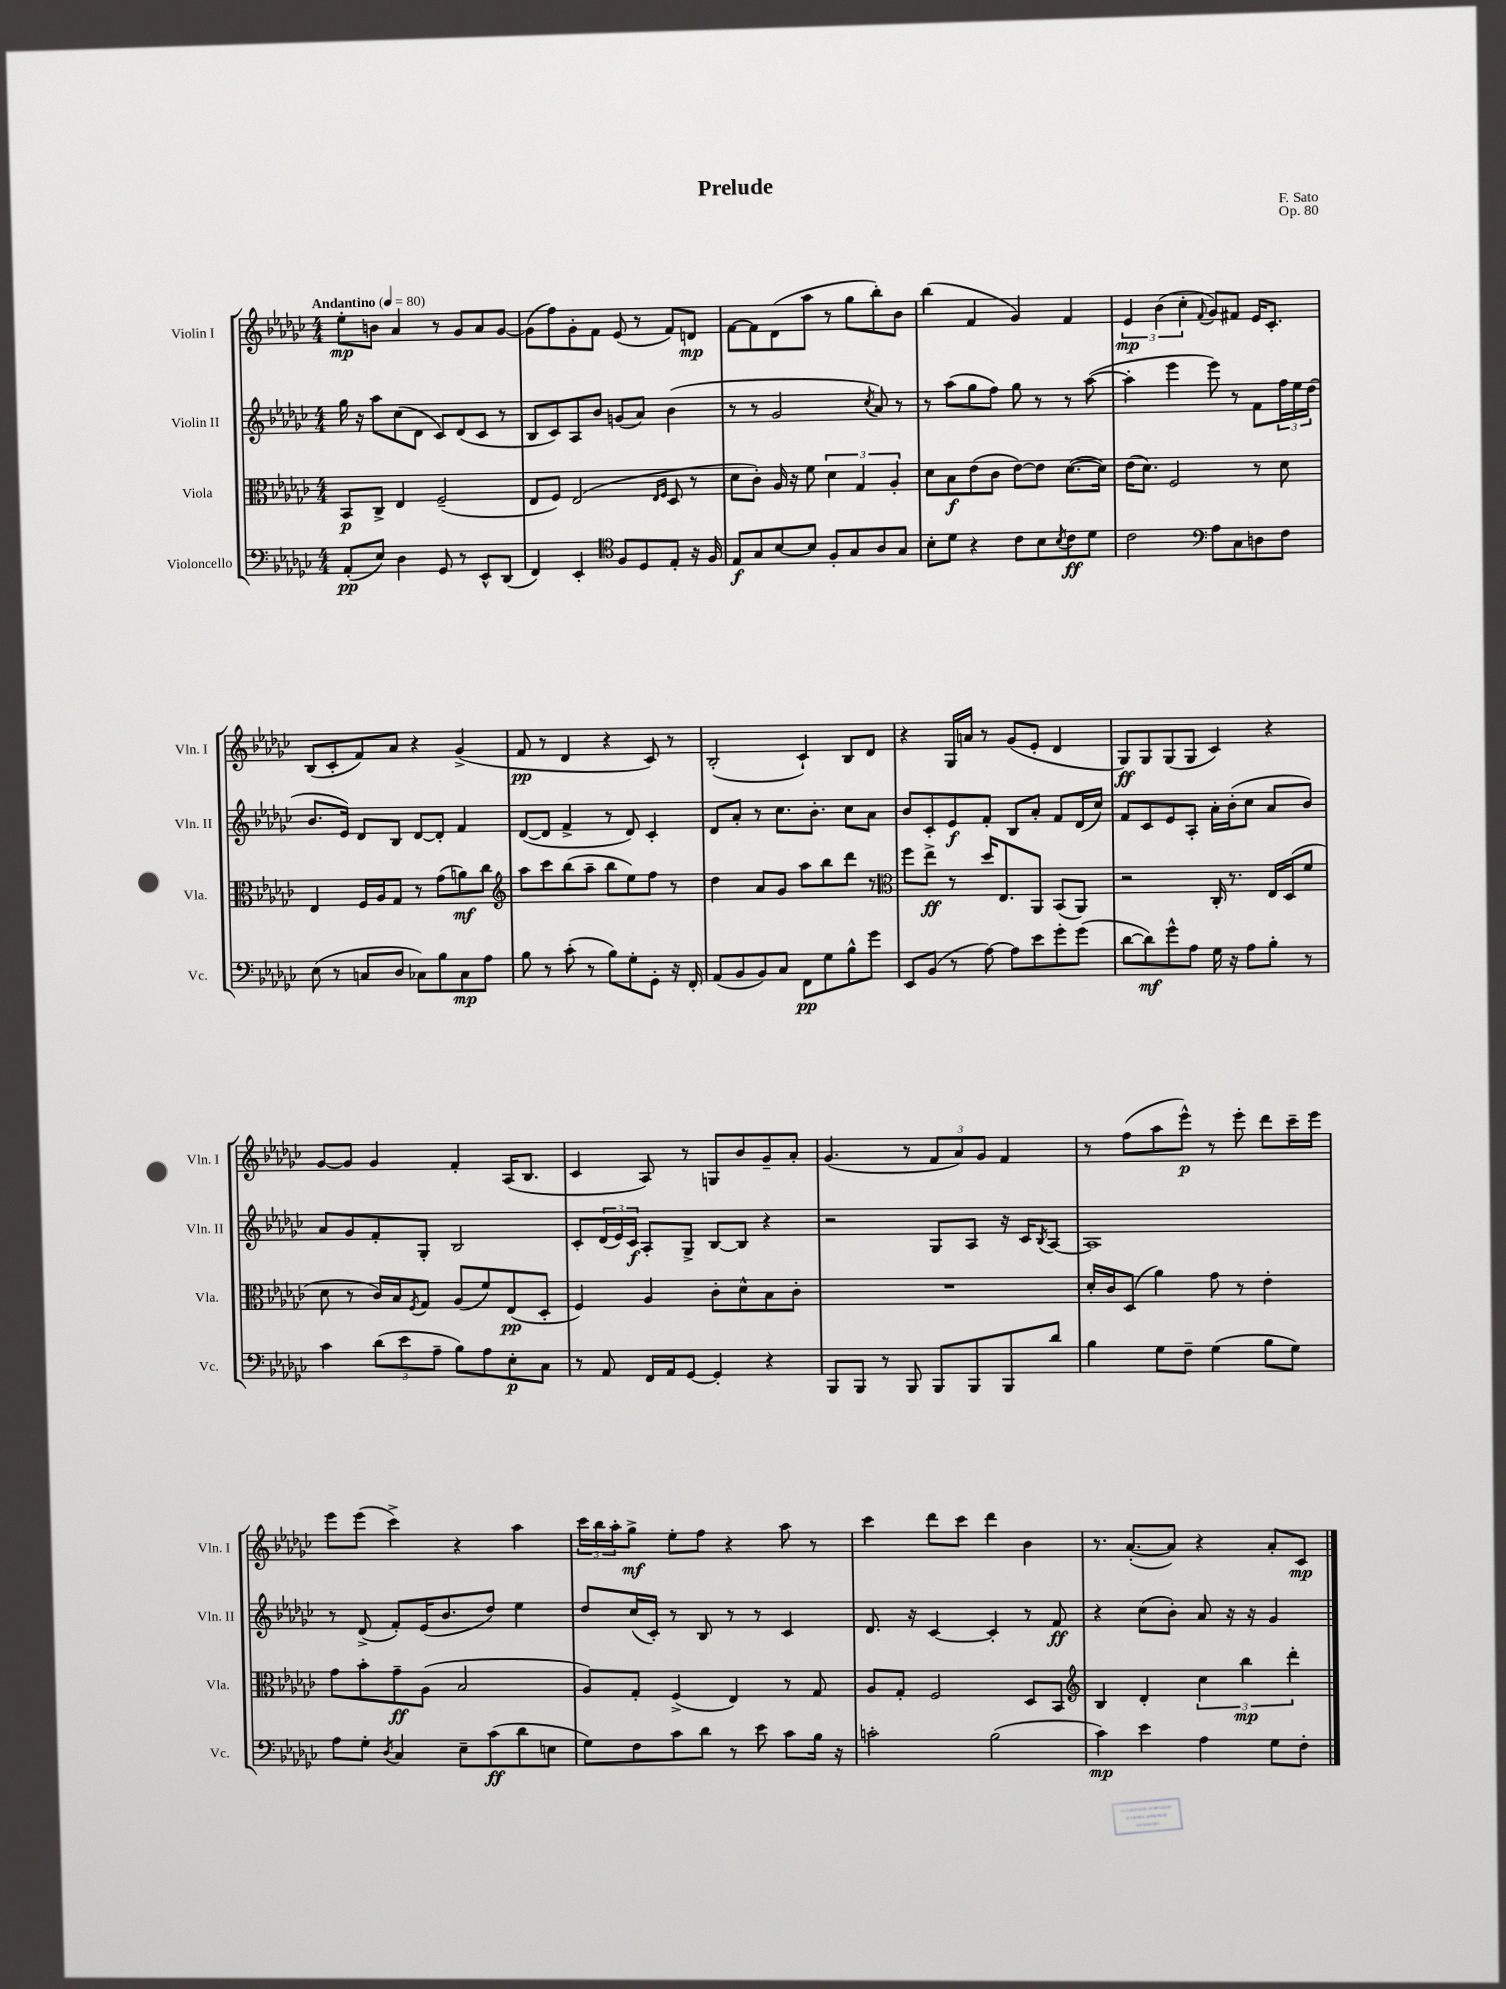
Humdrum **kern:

**kern	**kern	**kern	**kern
*staff4	*staff3	*staff2	*staff1
*clefF4	*clefC3	*clefG2	*clefG2
*k[b-e-a-d-g-c-]	*k[b-e-a-d-g-c-]	*k[b-e-a-d-g-c-]	*k[b-e-a-d-g-c-]
*M4/4	*M4/4	*M4/4	*M4/4
*MM80	*MM80	*MM80	*MM80
(8AA-'	8BB-	16gg-	8ee-'
.	.	16r	.
8E-)	8C-^	8aa-	8b
4D-	4E-	(8cc-	4a-
.	.	8d-	.
8GG-	(2F~	8c-)	8r
8r	.	(8d-	8g-
8EE-^^	.	8c-	8a-
(8DD-	.	8r	[8g-
=	=	=	=
4FF)	8E-	8B-	(8g-]
.	8F)	8c-)	8ff)
4EE-'	(2E-	8A-	8g-'
.	.	8b-	8f
*clefC4	*	*	*
8F	.	(8g	(8e-
8D-	.	8a-)	8r
.	16qqE-	.	.
.	16qqF	.	.
8E-'	8D-	(4b-	8f)
16r	8r	.	8d
16F	.	.	.
=	=	=	=
8E-	8d-	8r	[8f
8G-	8c-')	8r	8f]
[8B-	16A-	2g-	(8d-
.	16r	.	.
8B-]	8f	.	8aa-
8F'	6d-	.	8r
8G-	.	.	8gg-
.	6G-	.	.
.	.	8qcc-	.
8A-	.	8a-)	8bb-')
.	6A-'	.	.
8G-	.	8r	8b-
=	=	=	=
8B-'	8d-	8r	(4bb-
8d-	8B-	(8aa-	.
4r	(8e-	8gg-	4f
.	8c-	8ff)	.
8c-	[8e-)	8gg-	4g-)
8B-	8e-]	8r	.
8qB-	.	.	.
8c-	([8.d-	8r	4f
8d-	.	([8aa-	.
.	16d-])	.	.
=	=	=	=
2c-	(16e-	4aa-']	6e-
.	8.d-)	.	.
.	.	.	(6b-
.	2F	4eee-	.
.	.	.	6cc-'
*clefF4	*	*	*
.	.	.	8qqf
8A-	.	8eee-)	8g-)
8C-	.	8r	8f#
8D	8r	8f	16e-
.	.	.	8.c-'
8F	8d-	24ff	.
.	.	24ee-	.
.	.	(24dd-	.
=	=	=	=
(8E-	4E-	8.b-	(8B-
8r	.	.	8c-'
.	.	16e-)	.
8C	16F	8d-	8f)
.	16A-	.	.
8D-	8G-	8B-	8a-
8C-)	8r	[8d-	4r
8B-	(8g-	8d-']	.
8C-	8a)	4f	(4g-^
8A-	8cc-	.	.
=	=	=	=
*	*clefG2	*	*
8B-	8aa-	([8d-	8f
8r	8ccc-	8d-]	8r
(8c-'	(8bb-	4f^	4d-
8r	8aa-~	.	.
8B-)	8bb-	8r	4r
8G-'	8ee-)	8d-)	.
8GG-'	8ff	4c-'	8c-)
16r	8r	.	8r
16FF'	.	.	.
=	=	=	=
(8AA-	4dd-	8d-	(2B-'
8BB-	.	8a-'	.
8BB-)	8a-	8r	.
8C-	8g-	8.cc-	.
8FF	8aa-	.	4c-`)
.	.	8.b-'	.
8G-	8bb-	.	.
8B-^^	8ddd-	8cc-	8B-
8g-	8r	8a-	8d-
=	=	=	=
*	*clefC3	*	*
8EE-	8ff	8b-	4r
(8BB-	8ee-^	8c-'	.
8r	8r	8e-	16G-
.	.	.	16a
[8A-)	16dd-	8f'	8r
.	8.E-	.	.
8A-]	.	8B-	(8g-
8e-	8AA-	8a-'	8e-'
8g-'	(8BB-	8f	4d-
(8g-	8AA-)	(16d-	.
.	.	16cc-)	.
=	=	=	=
[8d-	2r	8f	8G-)
8d-])	.	8c-	8G-
8g-^^	.	8e-	(8G-
8A-	.	8A-'	8G-
16G-	16C-'	16a-'	4c-)
16r	8.r	(16b-'	.
8A-	.	8cc-	.
8B-'	16E-	8a-	4r
.	(16D-	.	.
8r	8f	8b-)	.
=	=	=	=
4c-	8d-	8a-	[8g-
.	8r	8g-	8g-]
(12d-	16c-)	8f'	4g-
.	16B-	.	.
12e-	.	.	.
.	8qF	.	.
.	8G-	8G-'	.
12A-~	.	.	.
8B-)	(8A-	2B-	4f'
8A-	8f)	.	.
8E-'	(8E-	.	(16A-
.	.	.	8.B-
8C-	8D-'	.	.
=	=	=	=
8r	4F)	8c-'	4c-
8AA-	.	(24d-	.
.	.	24e-)	.
.	.	24c-	.
16FF	4A-	8A-'	8A-)
16AA-	.	.	.
[8GG-	.	8G-^	8r
4GG-']	8c-'	[8B-	8G
.	8d-^^	8B-]	8b-
4r	8B-	4r	8g-~
.	8c-'	.	8a-'
=	=	=	=
8BBB-	1r	2r	(4.g-
8BBB-	.	.	.
8r	.	.	.
8BBB-	.	.	8r
8BBB-	.	8G-	12f
.	.	.	12a-)
8BBB-	.	8A-	.
.	.	.	12g-
8BBB-	.	16r	4f
.	.	16c-	.
.	.	8qB-	.
8d-	.	[8A-	.
=	=	=	=
4B-	16d-'	1A-]	8r
.	16c-	.	.
.	(8D-	.	(8ff
8G-	4a-)	.	8aa-
8F~	.	.	8eee-^^)
(4G-	8g-	.	8r
.	8r	.	8eee-'
8B-	4e-'	.	8ddd-
8G-)	.	.	16ccc-~
.	.	.	16eee-
=	=	=	=
8A-	8g-	8r	8eee-
8G-'	8b-'	(8d-^	(8eee-
8qD-	.	.	.
4C-	8g-~	8f')	4ccc-^)
.	(8A-	(16e-	.
.	.	8.b-	.
8E-~	2B-	.	4r
(8c-	.	8dd-)	.
8d-	.	4ee-	4aa-
8E	.	.	.
=	=	=	=
8G-)	8A-)	8dd-	24ccc-
.	.	.	24bb-
.	.	.	24aa-'
8F	8G-'	(16cc-	8gg-^
.	.	16c-')	.
8c-	(4F^	8r	8ee-'
8d-	.	8B-	8ff
8r	4E-)	8r	4r
8e-	.	8r	.
8c-	8r	4c-	8aa-
16B-	8G-	.	8r
16r	.	.	.
=	=	=	=
2c'	8A-	8.d-	4ccc-
.	8G-'	.	.
.	.	16r	.
.	2F	[4c-	8ddd-
.	.	.	8ccc-
(2B-	.	4c-']	4ddd-
.	8D-	8r	4b-
.	8BB-	8f	.
=	=	=	=
*	*clefG2	*	*
4c-)	4B-	4r	8.r
.	.	.	([8.a-'
4e-	4d-'	(8cc-	.
.	.	8b-')	8a-])
4A-	6cc-	8a-	4r
.	.	16r	.
.	6bb-	.	.
.	.	16r	.
8G-	.	4g-	8a-'
.	6ddd-'	.	.
8F'	.	.	8c-
==	==	==	==
*-	*-	*-	*-
